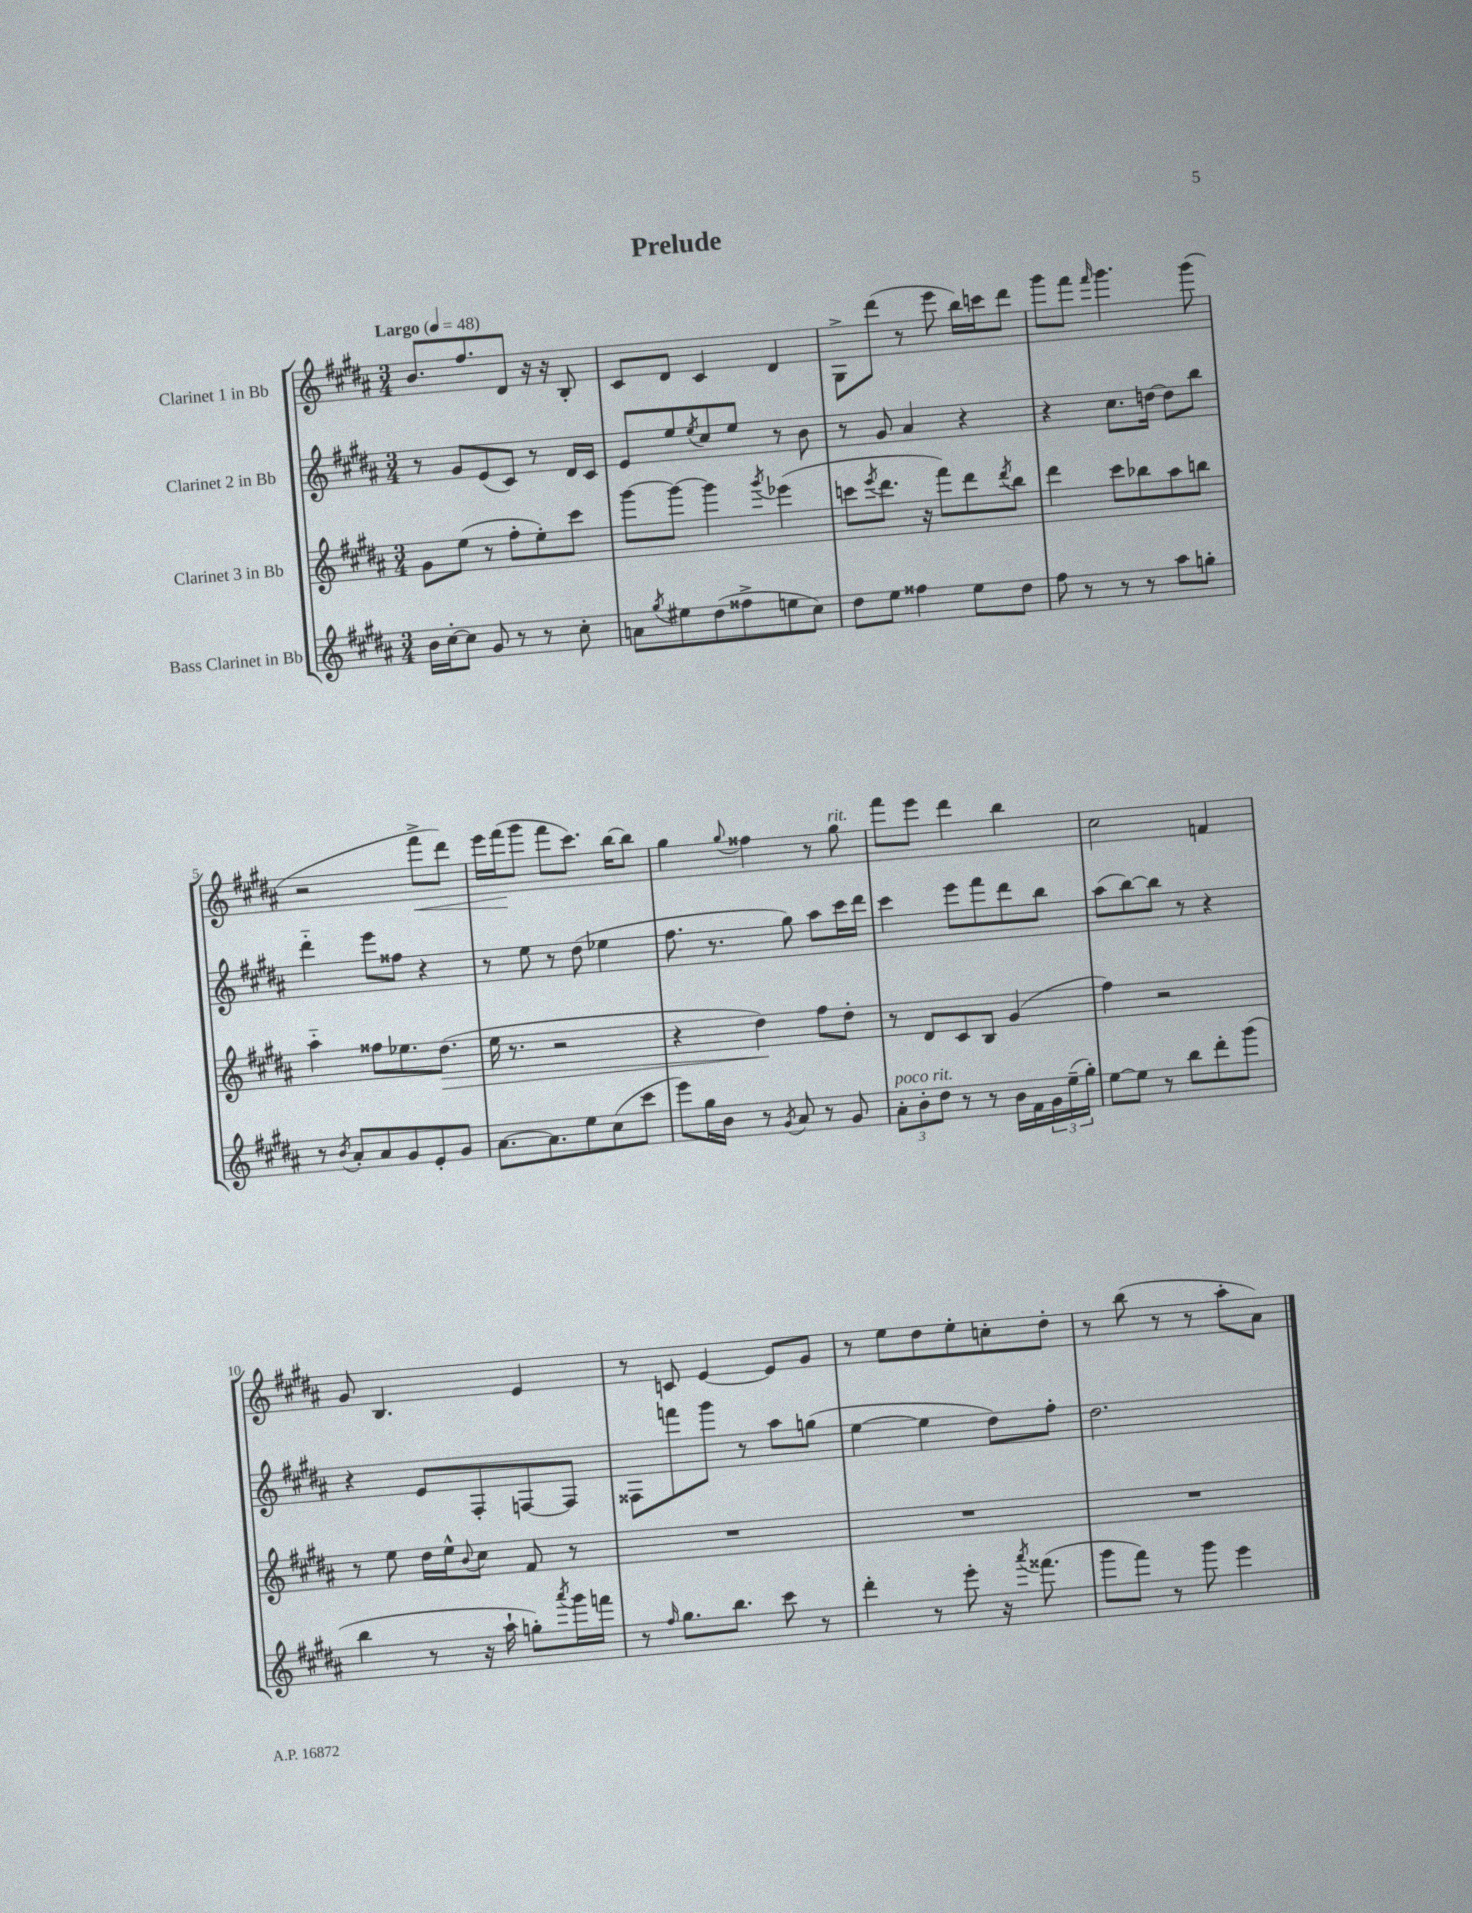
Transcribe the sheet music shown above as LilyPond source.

\header { title = "Prelude" }
<<
\new StaffGroup <<
\new Staff = "s0" \with { instrumentName = "Clarinet 1 in Bb" } {
    \clef treble \key b \major \numericTimeSignature \time 3/4 \tempo "Largo" 4 = 48
    b'8. fis''8. dis'8 r16 r16 b8-. |
    cis'8 dis'8 cis'4 dis'4 |
    gis8-> dis'''8( r8 e'''8 b''16) c'''16 dis'''8 |
    gis'''8 fis'''8 \grace { fis'''16 } gis'''4. gis'''8( |
    r2 fis'''8->\< dis'''8) |
    e'''16 fis'''16\!( gis'''8 fis'''8 cis'''8.) b''16~ b''8 |
    gis''4 \appoggiatura { gis''8 } fisis''4 r8 gis''8^\markup { \italic "rit." } |
    fis'''8 e'''8 dis'''4 b''4 |
    cis''2 f'4 |
    gis'8 b4. e'4 |
    r8 c'8 e'4~ e'8 gis'8 |
    r8 e''8 dis''8 e''8-. c''8-. dis''8-. |
    r8 b''8( r8 r8 ais''8-. ais'8) \bar "|." |
}
\new Staff = "s1" \with { instrumentName = "Clarinet 2 in Bb" } {
    \clef treble \key b \major \numericTimeSignature \time 3/4
    r8 gis'8 e'8( cis'8) r8 dis'16 cis'16 |
    e'8 e''8 \acciaccatura { e''8 } cis''8 e''8 r8 b'8 |
    r8 gis'8 ais'4 r4 |
    r4 cis''8. d''16~ d''8 b''8 |
    dis'''4-_ e'''8 fisis''8 r4 |
    r8 e''8 r8 dis''8( ees''4 |
    fis''8. r8. gis''8) ais''8 cis'''16 dis'''16 |
    cis'''4 e'''8 fis'''8 dis'''8 b''8 |
    ais''8( b''8~) b''8 r8 r4 |
    r4 e'8 fis8-. f8~ f8 |
    fisis8 f'''8 gis'''8 r8 ais''8 g''8( |
    e''4~ e''4 dis''8) fis''8-. |
    dis''2. \bar "|." |
}
\new Staff = "s2" \with { instrumentName = "Clarinet 3 in Bb" } {
    \clef treble \key b \major \numericTimeSignature \time 3/4
    gis'8 e''8( r8 fis''8-. e''8-.) cis'''8 |
    gis'''8~ gis'''8~ gis'''4 \acciaccatura { gis'''8 } ees'''4( |
    c'''8 \acciaccatura { e'''8 } dis'''8. r16 fis'''8) dis'''8 \acciaccatura { dis'''8 } b''8 |
    dis'''4 cis'''8 bes''8 ais''8 b''8 |
    ais''4-_ fisis''8 ees''8. dis''8.\>( |
    e''16 r8. r2 |
    r4 dis''4\!) fis''8 dis''8-. |
    r8 dis'8 cis'8 b8 gis'4( |
    fis''4) r2 |
    r8 e''8 dis''16 e''16-^ \appoggiatura { b'8 } cis''8 fis'8 r8 |
    R2. |
    R2. |
    R2. \bar "|." |
}
\new Staff = "s3" \with { instrumentName = "Bass Clarinet in Bb" } {
    \clef treble \key b \major \numericTimeSignature \time 3/4
    b'16 cis''16~-. cis''8 gis'8 r8 r8 cis''8-. |
    a'8 \acciaccatura { gis''8 } eis''8 dis''8( fisis''8-> e''8 cis''8) |
    dis''8 e''8 fisis''4 e''8 dis''8 |
    fis''8 r8 r8 r8 ais''8 g''8-. |
    r8 \acciaccatura { b'8 } ais'8-. ais'8 gis'8 e'8-. gis'8 |
    ais'8.~ ais'8. e''8 cis''8( cis'''8 |
    e'''8) gis''16 b'16 r8 \acciaccatura { gis'8 } ais'8 r8 gis'8 |
    \tuplet 3/2 { ais'8-.^\markup { \italic "poco rit." } b'8-. dis''8 } r8 r8 b'16 fis'16 \tuplet 3/2 { gis'16 e''16--( gis''16-.) } |
    e''8~ e''8 r8 b''8 dis'''8-. gis'''8( |
    b''4 r8 r16 ais''16-! g''8-.) \acciaccatura { ais'''8 } gis'''16 f'''16 |
    r8 \grace { fis''16 } gis''8. b''8. cis'''8 r8 |
    dis'''4-. r8 e'''8-. r16 \acciaccatura { ais'''8 } fisis'''8.( |
    gis'''8 fis'''8) r8 gis'''8 e'''4 \bar "|." |
}
>>
>>
